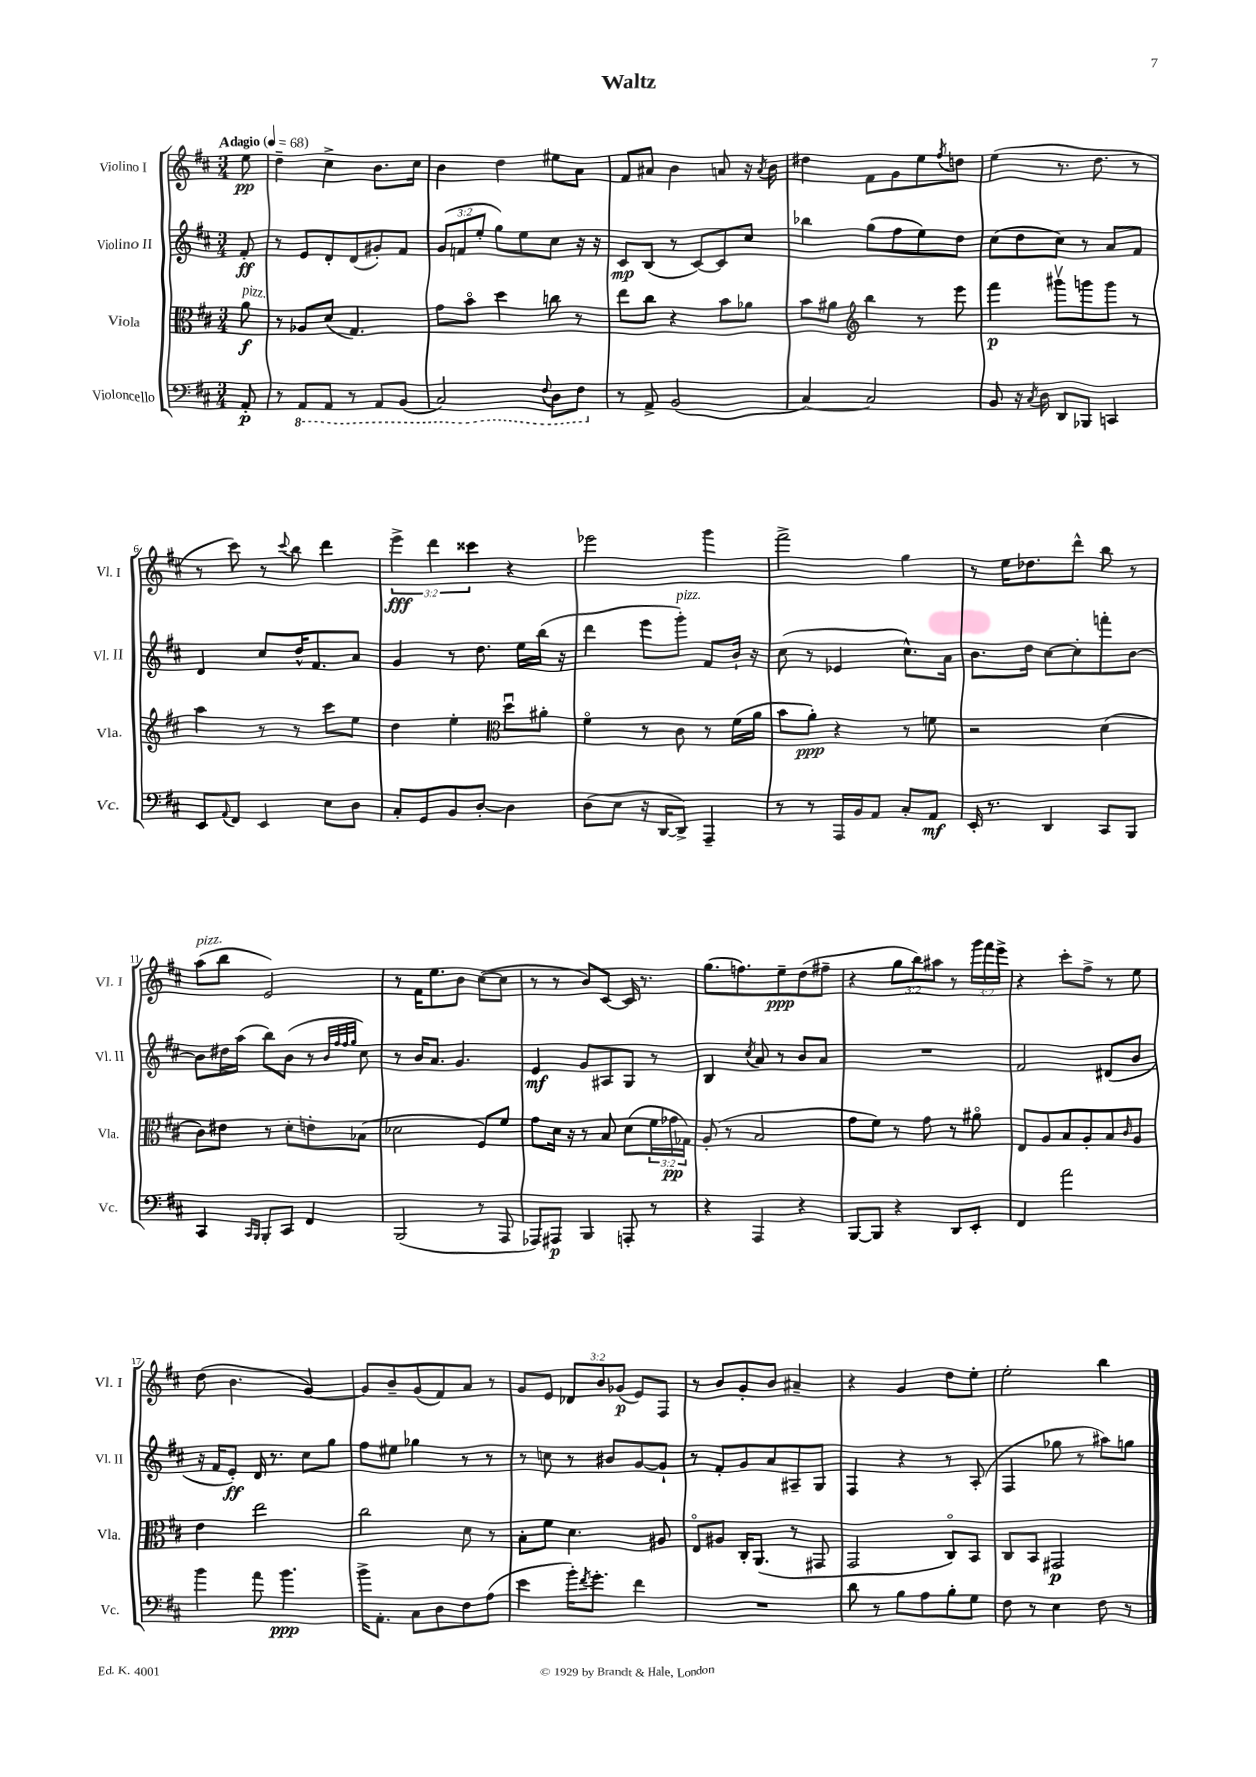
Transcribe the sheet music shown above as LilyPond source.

\header { title = "Waltz" }
<<
\new StaffGroup <<
\new Staff = "s0" \with { instrumentName = "Violino I" shortInstrumentName = "Vl. I" } {
    \clef treble \key d \major \numericTimeSignature \time 3/4 \override Staff.TupletNumber.text = #tuplet-number::calc-fraction-text \partial 8 \tempo "Adagio" 4 = 68
    e''8\pp |
    d''4-- cis''4-> b'8. cis''16 |
    b'4 d''4 eis''8 a'8 |
    fis'8 ais'8 b'4 a'8 r16 \acciaccatura { a'8 } b'16 |
    dis''4 fis'8 g'8 e''8 \acciaccatura { fis''8 } d''8 |
    e''4( r8. d''8. r8 |
    r8 cis'''8) r8 \appoggiatura { cis'''8 } b''8 d'''4 |
    \tuplet 3/2 { e'''4->\fff d'''4 cisis'''4 } r4 |
    ees'''2 g'''4 |
    fis'''2-> g''4 |
    r8 e''16 des''8. d'''8-^ b''8 r8 |
    a''8^\markup { \italic "pizz." }( b''8 e'2) |
    r8 fis'16 e''8. b'8 cis''8~( cis''8 |
    r8 r8 b'8) cis'8~ cis'16 r8. |
    g''8.( f''8.) e''8--\ppp d''8( fis''8-- |
    r4 \tuplet 3/2 { g''8 b''8) ais''8 } r8 \tuplet 3/2 { g'''16 fis'''16 e'''16-> } |
    r4 cis'''8-. fis''8-> r8 e''8 |
    d''8( b'4. g'4~) |
    g'8 b'8-- g'8( fis'8) a'8 r8 |
    g'8 e'8 \tuplet 3/2 { des'8 b'8 ges'8\p( } e'8) fis8 |
    r8 b'8 g'8-. b'8 ais'4-- |
    r4 g'4 d''8 e''8-. |
    e''2-. b''4 \bar "|." |
}
\new Staff = "s1" \with { instrumentName = "Violino II" shortInstrumentName = "Vl. II" } {
    \clef treble \key d \major \numericTimeSignature \time 3/4 \override Staff.TupletNumber.text = #tuplet-number::calc-fraction-text \partial 8
    fis'8-.\ff |
    r8 e'8 d'8-. d'8( gis'8-.) fis'8 |
    \tuplet 3/2 { g'8( f'8 e''8-. } g''8) e''8 cis''8 r16 r16 |
    cis'8\mp b8( r8 cis'8~) cis'8 cis''8 |
    bes''4 g''8( fis''8 e''8) d''8 |
    cis''8( d''8 cis''8) r8 a'8 fis'8 |
    d'4 cis''8 d''16-^ fis'8. a'8 |
    g'4 r8 d''8. e''16 b''16( r16 |
    d'''4 e'''8 g'''8-.^\markup { \italic "pizz." }) fis'8 b'16-! r16 |
    cis''8( r8 ees'4 cis''8.-^) a'16 |
    b'8. d''16 cis''8~ cis''8-. f'''8-. b'8~ |
    b'8 dis''16 a''16( b''8) b'8( r8 \grace { b'32 fis''32 fis''32 g''32 } cis''8) |
    r8 b'16 a'8. g'4. |
    e'4\mf g'8 ais8 g8 r8 |
    b4 \acciaccatura { cis''8 } a'8 r8 b'8 a'8 |
    R2. |
    fis'2 dis'8( b'8 |
    r16 fis'16 e'8-.\ff) d'16 r8. cis''8 g''8 |
    fis''8 eis''8 ges''4 r8 r8 |
    r8 c''8 r8 bis'8 g'8~ g'8-! |
    r8 fis'8-. g'8 a'8 ais8-- g8 |
    fis4 r4 r8 a8-.( |
    fis4 ges''8 r8 ais''8) g''8 \bar "|." |
}
\new Staff = "s2" \with { instrumentName = "Viola" shortInstrumentName = "Vla." } {
    \clef alto \key d \major \numericTimeSignature \time 3/4 \override Staff.TupletNumber.text = #tuplet-number::calc-fraction-text \partial 8
    a'8\f^\markup { \italic "pizz." } |
    r8 aes8 d'8( g4.) |
    g'8 b'8\flageolet d''4 c''8 r8 |
    e''8 cis''8 r4 b'8 aes'8 |
    b'8 ais'8 \clef treble b''4 r8 e'''8 |
    fis'''4\p gis'''8\upbow g'''8 g'''8 r8 |
    a''4 r8 r8 cis'''8 e''8 |
    d''4 e''4-. \clef alto d''8\downbow ais'8-. |
    fis'4\flageolet r8 cis'8 r8 fis'16( a'16 |
    b'8 a'8-.\ppp) r4 r8 f'8 |
    r2 d'4( |
    cis'8) eis'8 r8 d'8-. e'8-. bes8( |
    des'2 fis8) fis'8 |
    g'8 d'16 r16 r8 b8 d'8( \tuplet 3/2 { fis'16 ges'16\pp ges16) } |
    a8-.( r8 b2 |
    g'8 fis'8) r8 g'8 r8 ais'8\flageolet |
    e8 a8 b8 a8-. b8 \grace { cis'16 } a8 |
    e'4 e''2 |
    cis''2 d'8 r8 |
    b8-. fis'8 d'4. ais8 |
    e8\flageolet ais8 cis16-. a,8.( r8 gis,8 |
    g,2 cis8\flageolet) b,8 |
    cis8 b,8 gis,2\p \bar "|." |
}
\new Staff = "s3" \with { instrumentName = "Violoncello" shortInstrumentName = "Vc." } {
    \clef bass \key d \major \numericTimeSignature \time 3/4 \partial 8
    a,8-.\p |
    r8 \ottava #-1 a,,8 a,,8 r8 a,,8 b,,8( |
    cis,2) \appoggiatura { fis,8 } d,8 fis,8 \ottava #0 |
    r8 a,8-> b,2( |
    cis4~) cis2 |
    b,8 r16 \acciaccatura { cis8 } d16 d,8 bes,,8 c,4 |
    e,8 \appoggiatura { a,8 } fis,8 e,4 e8 d8 |
    cis8-. g,8 b,8 d8~-. d4 |
    d8( e8 r16 d,16~ d,8->) a,,4-- |
    r8 r8 a,,16 b,16 a,8 cis8-. a,8\mf |
    e,16-. r8. d,4 cis,8 b,,8 |
    cis,4 \grace { cis,16 b,,16 } b,,8-. cis,8 fis,4 |
    b,,2( r8 a,,8 |
    aes,,8) ais,,8\p b,,4 a,,8-. r8 |
    r4 a,,4 r4 |
    b,,8~ b,,8 r4 d,8 e,8-. |
    fis,4 a'2 |
    b'4 a'8 b'4.\ppp |
    b'16-> a,8.-. cis8 d8 fis8 a8( |
    e'4 b'16-.) \acciaccatura { fis'8 } g'8.-. fis'4 |
    R2. |
    d'8 r8 b8 a8 b8-. g8 |
    fis8 r8 e4 fis8 r8 \bar "|." |
}
>>
>>
